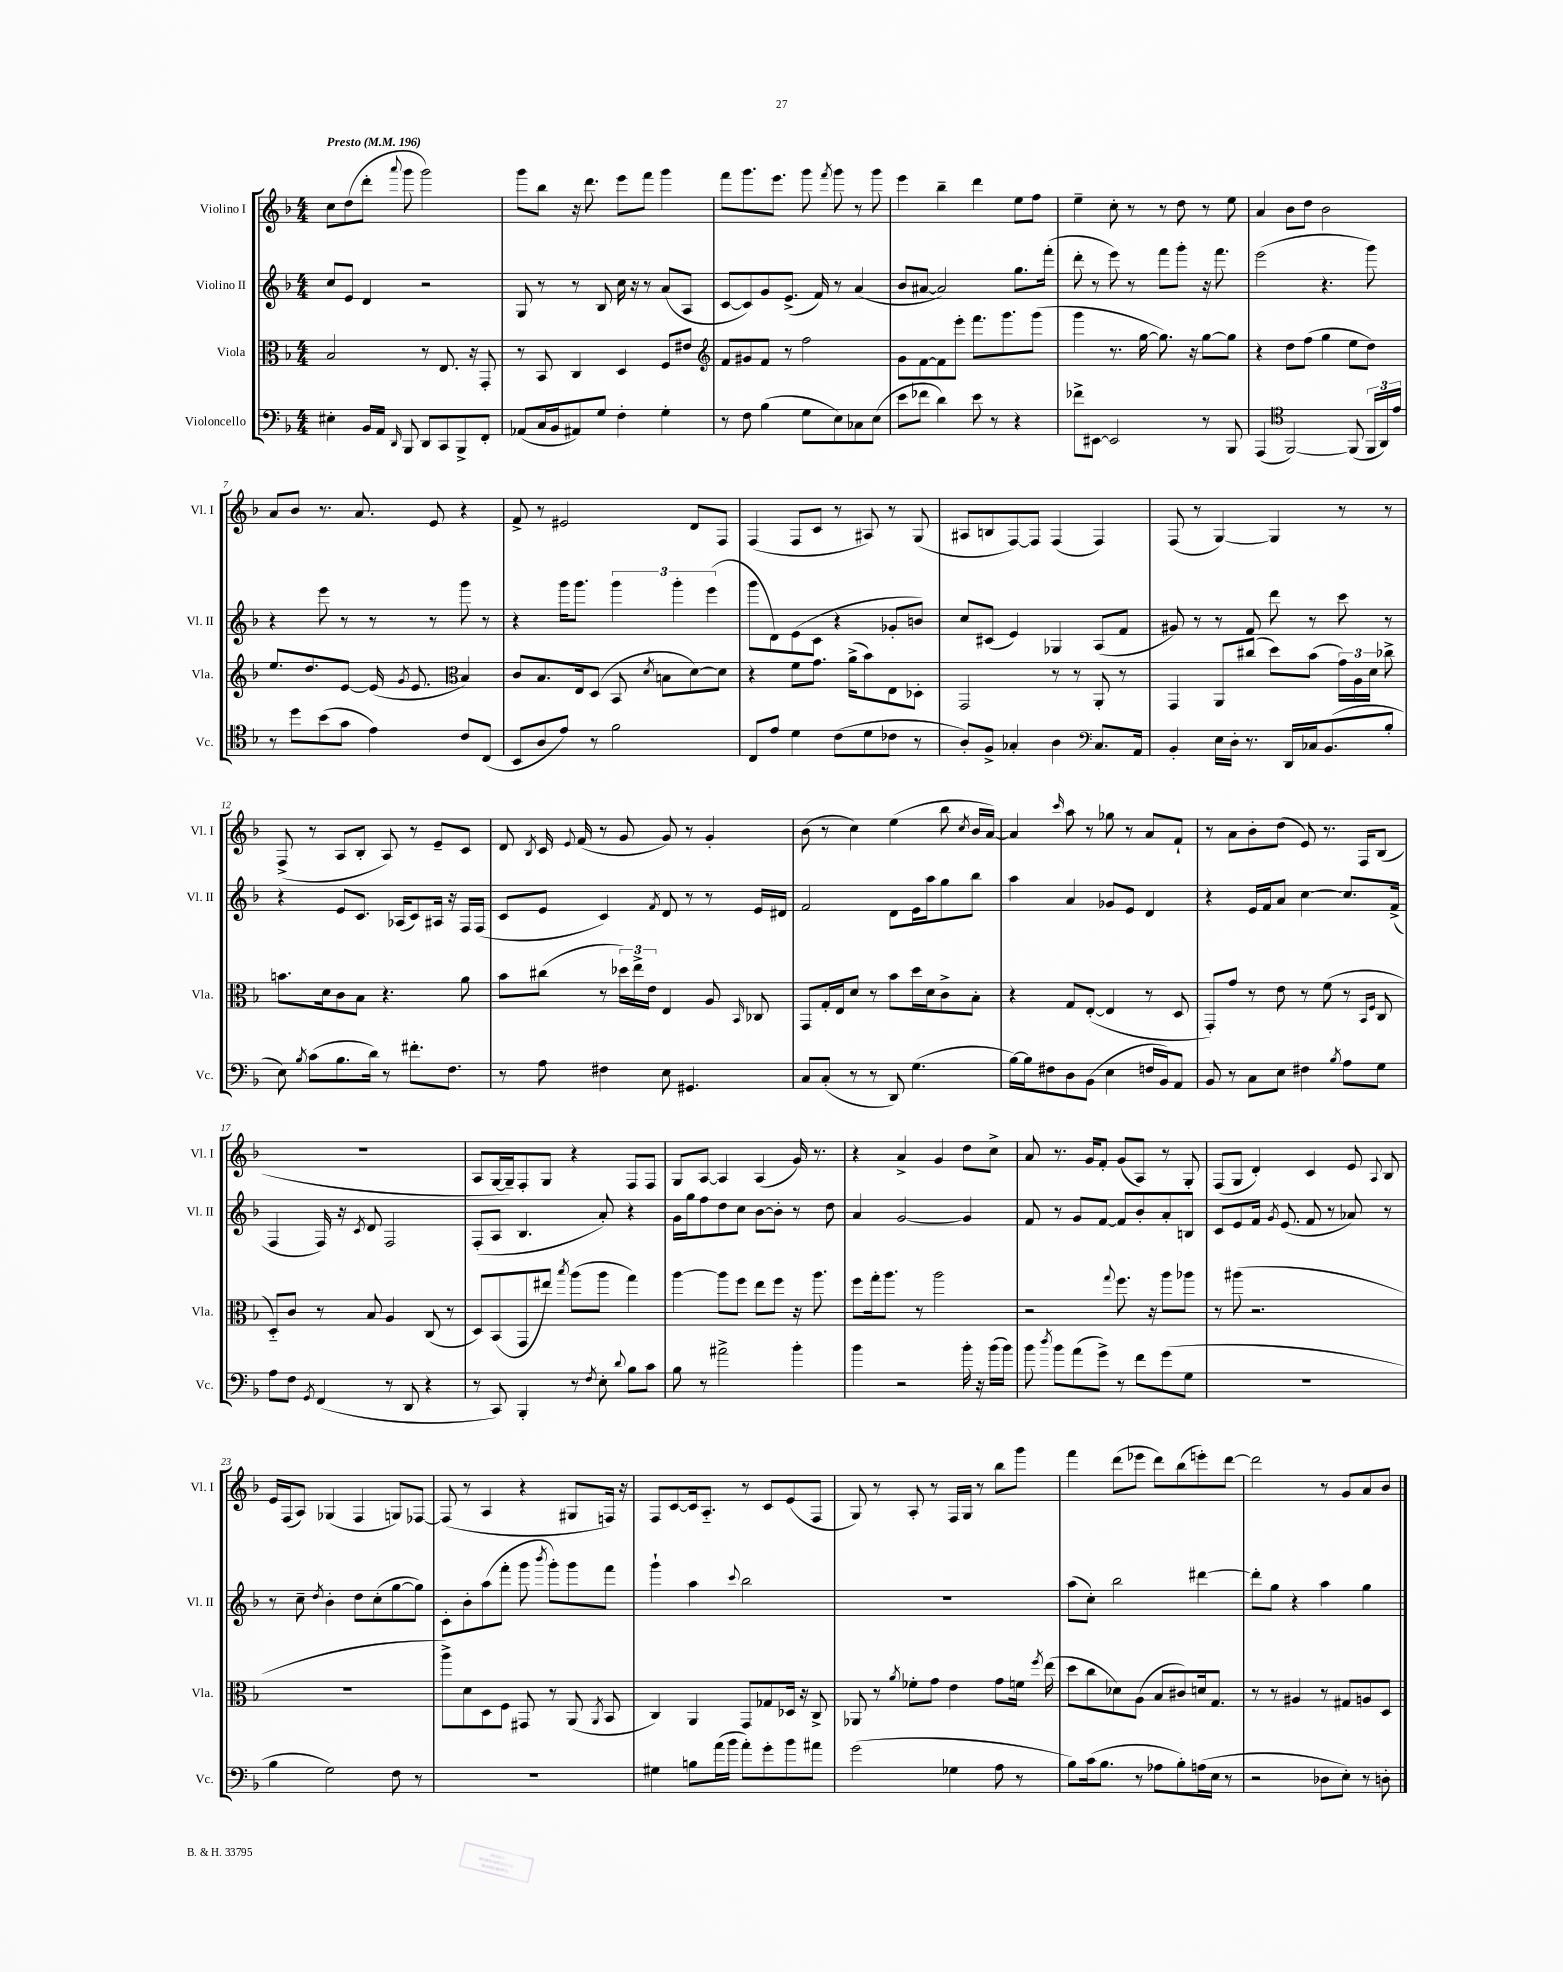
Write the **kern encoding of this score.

**kern	**kern	**kern	**kern
*staff4	*staff3	*staff2	*staff1
*clefF4	*clefC3	*clefG2	*clefG2
*k[b-]	*k[b-]	*k[b-]	*k[b-]
*M4/4	*M4/4	*M4/4	*M4/4
*MM196	*MM196	*MM196	*MM196
4E#'	2B-	8cc	8cc
.	.	8e	(8dd
16BB-	.	4d	8ddd'
16AA	.	.	.
16qqDD	.	.	8qqaaa
8BBB-	.	.	8ggg
8DD	8r	2r	2ggg)
8CC	8.E	.	.
8BBB-^	.	.	.
.	16r	.	.
8FF'	8GG'	.	.
=	=	=	=
(8AA-	8r	8G	8ggg
16C	8BB-	8r	8bb-
16BB-	.	.	.
8AA#)	4C	8r	16r
.	.	.	8.ddd
8G	.	8B-	.
4F'	4D	16cc	8eee
.	.	16r	.
.	.	8r	8fff
4G'	8F	(8a	4ggg
.	8e#	8A	.
=	=	=	=
*	*clefG2	*	*
8r	8f	[8c	8fff
8F	8g#	8c])	8.ggg
(4B-	8f	8g	.
.	.	.	8.eee
.	8r	(8.e^	.
8G	2ff	.	8ggg
.	.	16f)	.
.	.	.	8qfff
8E)	.	8r	8ggg
8C-	.	(4a	8r
(8E	.	.	8ggg
=	=	=	=
8e	8g	8b-	4eee
8f-	[8f	[8a#	.
4d)	8f]	2a#])	4bb-~
.	8eee'	.	.
8e	8.fff	.	4ddd
8r	.	.	.
.	8.ggg	.	.
4r	.	8.gg	8ee
.	(8ggg	.	8ff
.	.	(16fff'	.
=	=	=	=
8f-^	4ggg	8ddd'	4ee~
[8EE#	.	8r	.
2EE#]	8.r	8eee)	8cc'
.	.	8r	8r
.	[16gg	.	.
.	8.gg])	8fff	8r
.	.	8ggg'	8dd
.	16r	.	.
8r	[8gg	16r	8r
.	.	8.fff	.
8BBB-	8gg]	.	8ee
=	=	=	=
(4AAA	4r	(2eee	4a
*clefC4	*	*	*
[2FF)	8dd	.	8b-
.	(8ff	.	8dd
.	4gg	4.r	2b-
(8FF]	8ee	.	.
24FF	8dd)	8ggg)	.
24AA)	.	.	.
24e	.	.	.
=	=	=	=
8r	8.ee	4r	8a
8dd	.	.	8b-
.	8.dd	.	.
(8b-	.	8eee	8.r
8g	[8e	8r	.
.	.	.	8.a
4e)	(16e]	8r	.
.	8qg	.	.
.	8.e	.	.
.	.	8r	8e
*	*clefC3	*	*
8c	4B-)	8ggg	4r
(8C	.	8r	.
=	=	=	=
8BB-	8c	4r	8f^
8A	8.B-	.	8r
8e)	.	16ggg	2e#
.	16E	8.ggg	.
8r	(8D	.	.
2f	8BB-	6ggg	.
.	8qd	.	.
.	8B	.	.
.	.	6ggg'	.
.	[8d)	.	8d
.	.	(6eee	.
.	8d]	.	8F
=	=	=	=
8C	4r	8ggg	(4F
8e	.	8d)	.
4d	8f	(8e	8F
.	8.g	8c	8c
(8c	.	4r	8r
.	(16a^	.	.
8d	8b-)	.	8A#)
8c-	8E	8g-'	8r
8r	8D-'	8b)	(8G
=	=	=	=
8A')	2GG	8cc	8A#
8F^	.	(8c#	8B
4G-'	.	4e)	[8F)
.	.	.	8F]
4A	8r	4G-	(4F
.	8r	.	.
*clefF4	*	*	*
8.C	8AA'	(8A	4F)
.	8r	8f	.
16AA	.	.	.
=	=	=	=
4BB-'	4GG	8g#)	(8F
.	.	8r	8r
16E	8AA	8r	[4G)
16D'	.	.	.
8.r	(8cc#	8f	.
.	8dd)	8ddd	4G]
16DD	.	.	.
16C-	(8b-	8r	.
(8.BB-	.	.	.
.	24g)	8ccc	8r
.	24A	.	.
.	24d	.	.
8B-'	8cc-^	8r	8r
=	=	=	=
8E)	8.b	4r	(8F^
8qB-	.	.	.
(8c	.	.	8r
.	16d	.	.
8.B-	8c	8e	8A
.	8B-	8.c	8B-'
16d)	.	.	.
8r	4.r	.	8A)
.	.	(16A-	.
8.f#'	.	8c)	8r
.	.	16A#	8e~
8.F	.	16r	.
.	8a	16F	8c
.	.	(16F	.
=	=	=	=
8r	8b-	8c	8d
.	.	.	8qB-
8A	(8cc#	8e	16c
.	.	.	8qqe
.	.	.	(16f
4F#	8r	4c)	8r
.	24dd-)	.	8g
.	24ee^	.	.
.	24e	.	.
.	.	8qf	.
8E	4E	8d	8g)
4.GG#	.	8r	8r
.	8A	8r	4g'
.	16qqBB-	.	.
.	8C-	16e	.
.	.	16d#	.
=	=	=	=
8C	8GG	2f	(8b-
(8C'	16G'	.	8r
.	16E	.	.
8r	8d	.	4cc)
8r	8r	.	.
8DD)	8b-	8d	(4ee
(4.G	16dd	16e	.
.	16d	16aa	.
.	8c^	8gg	8bb-
.	.	.	8qcc
.	8B-'	8bb-	16b-
.	.	.	[16a)
=	=	=	=
[16B-)	4r	4aa	4a]
16B-]	.	.	.
8F#	.	.	.
.	.	.	16qqccc
8D	8G	4a	8aa
(8BB-	([8E'	.	8r
4E	4E]	8g-	8gg-
.	.	8e	8r
16F	8r	4d	8a
16BB-)	.	.	.
8AA	8D	.	8f`
=	=	=	=
8BB-	8GG')	4r	8r
8r	8g	.	8a
8C	8r	16e	8b-'
.	.	16f	.
8E	8e	8a	(8dd
4F#	8r	[4cc	8e)
.	(8f	.	8.r
8qB-	.	.	.
8A	8r	8.cc]	.
.	.	.	16F
.	16qqBB-	.	.
.	16qqF	.	.
8G	8C	.	(8B-
.	.	(16f^	.
=	=	=	=
8A	8D'~)	4F	1r
8F	8c	.	.
8qGG	.	.	.
(4FF	8r	16F)	.
.	.	16r	.
.	.	8qc	.
.	8B-	8d	.
8r	4A	2F	.
8DD	.	.	.
4r	(8C	.	.
.	8r	.	.
=	=	=	=
8r	8D)	(8F'	8A
8CC)	(8BB-	8A	[16G
.	.	.	16G~])
4BBB-'	8GG	4.B-	8F'
.	8ee#)	.	8G
.	8qbb-	.	.
8r	(8aa	.	4r
8qF	.	.	.
8E'	8aa	8a')	.
8qqd	.	.	.
8B-	4gg)	4r	8F
8c	.	.	8F
=	=	=	=
8B-	[4aa	16g	8G
.	.	16gg	.
8r	.	8ff	[8A
2a#^	8aa]	8dd	4A]
.	8ff	8cc	.
.	8ee	[8b-	(4A
.	8ff	8b-']	.
4b-'	16r	8r	16g)
.	8.aa	.	8.r
.	.	8dd	.
=	=	=	=
4b-	8ff	4a	4r
.	16gg'	.	.
.	8.aa	.	.
2r	.	[2g	4a^
.	8r	.	.
.	2aa	.	4g
16b-'	.	4g]	8dd
16r	.	.	.
(16b-	.	.	8cc^
16b-)	.	.	.
=	=	=	=
8b-	2r	8f	8a
8qdd	.	.	.
8b-	.	8r	8.r
(8a	.	8g	.
.	.	.	16g
8g^)	.	[8f	8f'
.	8qqgg	.	.
8r	8.ff	8f]	(8g
8f	.	8b-'	8A)
.	16r	.	.
(8g	8aa	8a'	8r
8G	8aa-	8B	8G'
=	=	=	=
1r	8r	8c	(8F
.	(8aa#	8e	8G
.	2.r	16f	4d')
.	.	8qg	.
.	.	(8.e	.
.	.	8f	4c
.	.	8r	.
.	.	8a-)	8e
.	.	.	8qqA
.	.	8r	8B-
=	=	=	=
4B-	1r	8r	16e
.	.	.	(16F
.	.	8cc~	8A)
.	.	8qdd	.
2G)	.	4b-'	(4G-
.	.	8dd	4F
.	.	(8cc'	.
8F	.	[8gg	8G)
8r	.	8gg])	[8F-
=	=	=	=
1r	8aa^)	8c'	(8F-]
.	8d	8b-'	8r
.	8D	(8aa	4A
.	8F	8fff'	.
.	8GG#	8ggg	4r
.	.	8qbbb-	.
.	8r	8ggg')	.
.	(8AA	8ggg	8G#
.	8qAA	.	.
.	8BB-	8fff	16F)
.	.	.	16r
=	=	=	=
4G#	4C)	4ggg`	8F
.	.	.	[8c
8B	4AA	4aa	16c]
.	.	.	8.A'~
(16a	.	.	.
16b-	.	.	.
.	.	8qqccc	.
8a')	8GG	2bb-	8r
8g'	8G-	.	8c
8b-	16D-	.	(8e
.	16r	.	.
8a#	8C^	.	8F
=	=	=	=
(2g	8AA-	1r	8G)
.	8r	.	8r
.	8qa	.	.
.	8f-'	.	8A'
.	8g	.	8r
4G-	4e	.	16F
.	.	.	16G
.	.	.	8r
8A	8g	.	8bb-
8r	16f	.	8ggg
.	8qff	.	.
.	(16ee	.	.
=	=	=	=
8B-)	8dd	(8aa	4fff
(16c	8cc	8cc')	.
8.B-	.	.	.
.	8d-)	2bb-	(8ddd
8r	(8A	.	8eee-
8A-	8B-	.	8ddd)
8B-')	8c#)	.	(8bb-
(16A	16d	[4ddd#	8eee')
16E	8.G	.	.
8r	.	.	[8ddd
=	=	=	=
2r	8r	8ddd#']	2ddd]
.	8r	8gg	.
.	4A#	4r	.
8D-	8r	4aa	8r
8E')	8G#	.	8g
8r	8A	4gg	8a
8D'	8D	.	8b-
==	==	==	==
*-	*-	*-	*-
